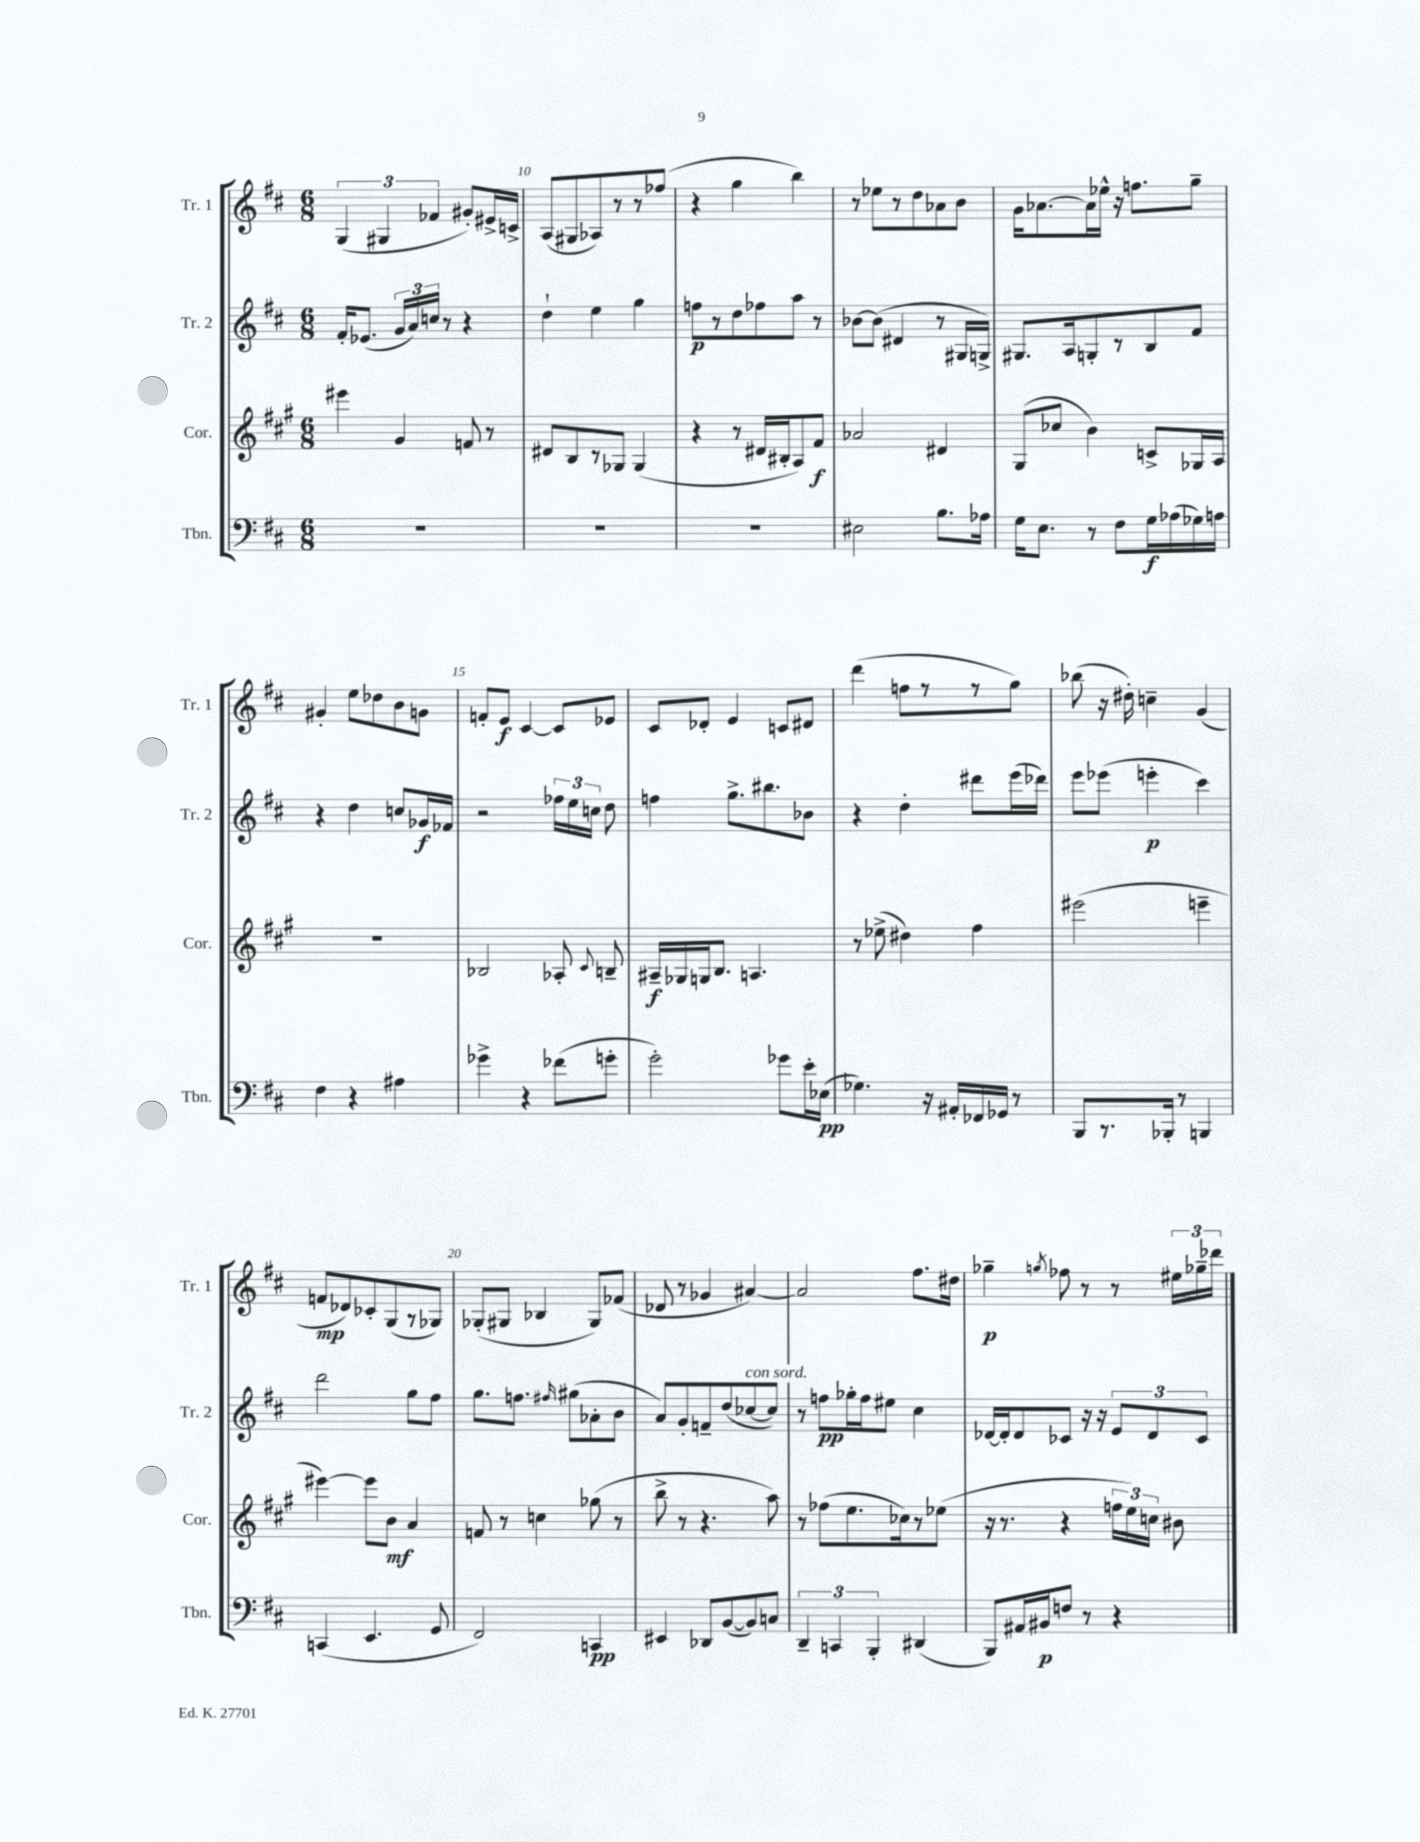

**kern	**kern	**kern	**kern
*staff4	*staff3	*staff2	*staff1
*clefF4	*clefG2	*clefG2	*clefG2
*k[f#c#]	*k[f#c#g#]	*k[f#c#]	*k[f#c#]
*M6/8	*M6/8	*M6/8	*M6/8
2.r	4eee#\	16f#'/LK	(6G/
.	.	(8.e-/J	.
.	.	.	6G#/
.	4g#/	24g/LL	.
.	.	24a/)	.
.	.	24cc/JJ	6f-/
.	.	8r	.
.	8f/	4r	8g#'/L)
.	8r	.	16e#^/L
.	.	.	16c^/JJ
=	=	=	=
2.r	8d#/L	4dd`\	(8A/L
.	8B/	.	8G#/
.	8r	4ee\	8A-/)
.	8G-/J	.	8r
.	(4G-/	4gg\	8r
.	.	.	(8ff-/J
=	=	=	=
2.r	4r	8ff\L	4r
.	.	8r	.
.	8r	8dd\	4gg\
.	16d#/LL	8ff-\	.
.	16B#'/J	.	.
.	8A/)	8aa\J	4bb\)
.	8f#/J	8r	.
=	=	=	=
2E#\	2a-/	[8b-\L	8r
.	.	(8b-\]J	8ee-\L
.	.	4d#/	8r
.	.	.	8dd\
8.B\L	4d#/	8r	8a-\
.	.	16G#/LL	8b\J
16A-\Jk	.	16G^/JJ)	.
=	=	=	=
16G\LK	(8G#/L	8.G#/L	16g\LK
8.E\J	.	.	[8.a-\
.	8cc-/J	.	.
.	.	16A/k	.
8r	4b\)	8G'/	16a-\]L
.	.	.	16ee-^^\JJ
8F#\L	.	8r	16r
.	.	.	8.ff\L
16G\L	8c^/L	8B/	.
(16A-\	.	.	.
16G-\)	16G-/L	8f#/J	8gg~\J
16A\JJ	16A/JJ	.	.
=	=	=	=
4F#\	2.r	4r	4g#'/
4r	.	4dd\	8ee\L
.	.	.	8dd-\
4A#\	.	8cc/L	8b\
.	.	16g-/L	8g\J
.	.	16f-/JJ	.
=	=	=	=
4g-^\	2B-/	2r	8f'/L
.	.	.	8e/J
4r	.	.	[4c#/
(8f-\L	8A-'/	24ff-\LL	8c#/]L
.	.	24ee\	.
.	.	24cc\JJ	.
.	8qqc#/	.	.
8g'\J	8B~/	8dd\	8e-/J
=	=	=	=
2g'\)	16A#~/LL	4ff\	8c#/L
.	16G-/	.	.
.	16G/J	.	8d-'/J
.	8.B/J	.	.
.	.	8.gg^\L	4e/
.	4.A/	.	.
.	.	8.bb#\	.
8g-\L	.	.	8c/L
16e'\L	.	8b-\J	8d#/J
(16E-\JJ	.	.	.
=	=	=	=
4.G-\)	8r	4r	(4ddd\
.	(8ee-^\	.	.
.	4dd#\)	4dd'\	8ff\L
16r	.	.	8r
16AA#'/LL	.	.	.
16FF-/	4ff#\	8ddd#\L	8r
16GG-/JJ	.	.	.
8r	.	(16eee\L	8gg\J)
.	.	16ddd-\JJ)	.
=	=	=	=
8BBB/L	(2eee#\	8eee\L	(8bb-\
8.r	.	(8eee-\J	16r
.	.	.	16dd#'\)
.	.	4eee'\	4cc~\
16BBB-'/Jk	.	.	.
8r	.	.	.
4BBB/	4eee~\	4ccc#\)	(4g/
=	=	=	=
(4CC/	[4eee#\)	2ddd\	8f/L
.	.	.	8d-/)
4.EE/	8eee#\]L	.	8c-'/
.	8b\J	.	(8G/
.	4a/	8gg\L	8r
8GG/	.	8ff#\J	8G-/J)
=	=	=	=
2FF#/)	8f/	8.gg\L	(8G-'/L
.	8r	.	8G#/J
.	.	8.ff\J	.
.	4cc\	.	4B-/
.	.	16qqff#/	.
.	.	(8gg#\L	.
4CC/	(8gg-\	8a-'\	8G#/L)
.	8r	8b\J	(8f-/J
=	=	=	=
4EE#/	8bb^\	8a/L)	8d-/
.	8r	8g'/	8r
8DD-/L	4.r	8f~/	4g-/
([8BB/	.	(8dd/	.
8BB/])	.	[8cc-/	[4a#/)
8C/J	8aa\)	8cc-/]J)	.
=	=	=	=
6DD~/	8r	8r	2a#/]
.	(8ff-\L	8ff\L	.
6CC/	.	.	.
.	8.ee\	16gg-'\L	.
.	.	16ff\J	.
6BBB'/	.	.	.
.	.	8ee#\J	.
.	16cc-\k)	.	.
(4DD#/	8r	4cc#\	8.ff#\L
.	(8ee-\J	.	.
.	.	.	16dd#\Jk
=	=	=	=
8BBB/L)	16r	[16d-/LL	4gg-~\
.	8.r	16d-'/]J	.
16AA#/L	.	8d-/	.
16BB#/J	.	.	.
.	.	.	8qgg/
8F/J	4r	8c-/J	8ff-\
8r	.	16r	8r
.	.	16r	.
4r	24ff\LL	12e/L	8r
.	24ee\)	.	.
.	24cc\JJ	12d-/	.
.	8b#\	.	24ee#\LL
.	.	12c-/J	24gg-~\
.	.	.	24ddd-\JJ
==	==	==	==
*-	*-	*-	*-
